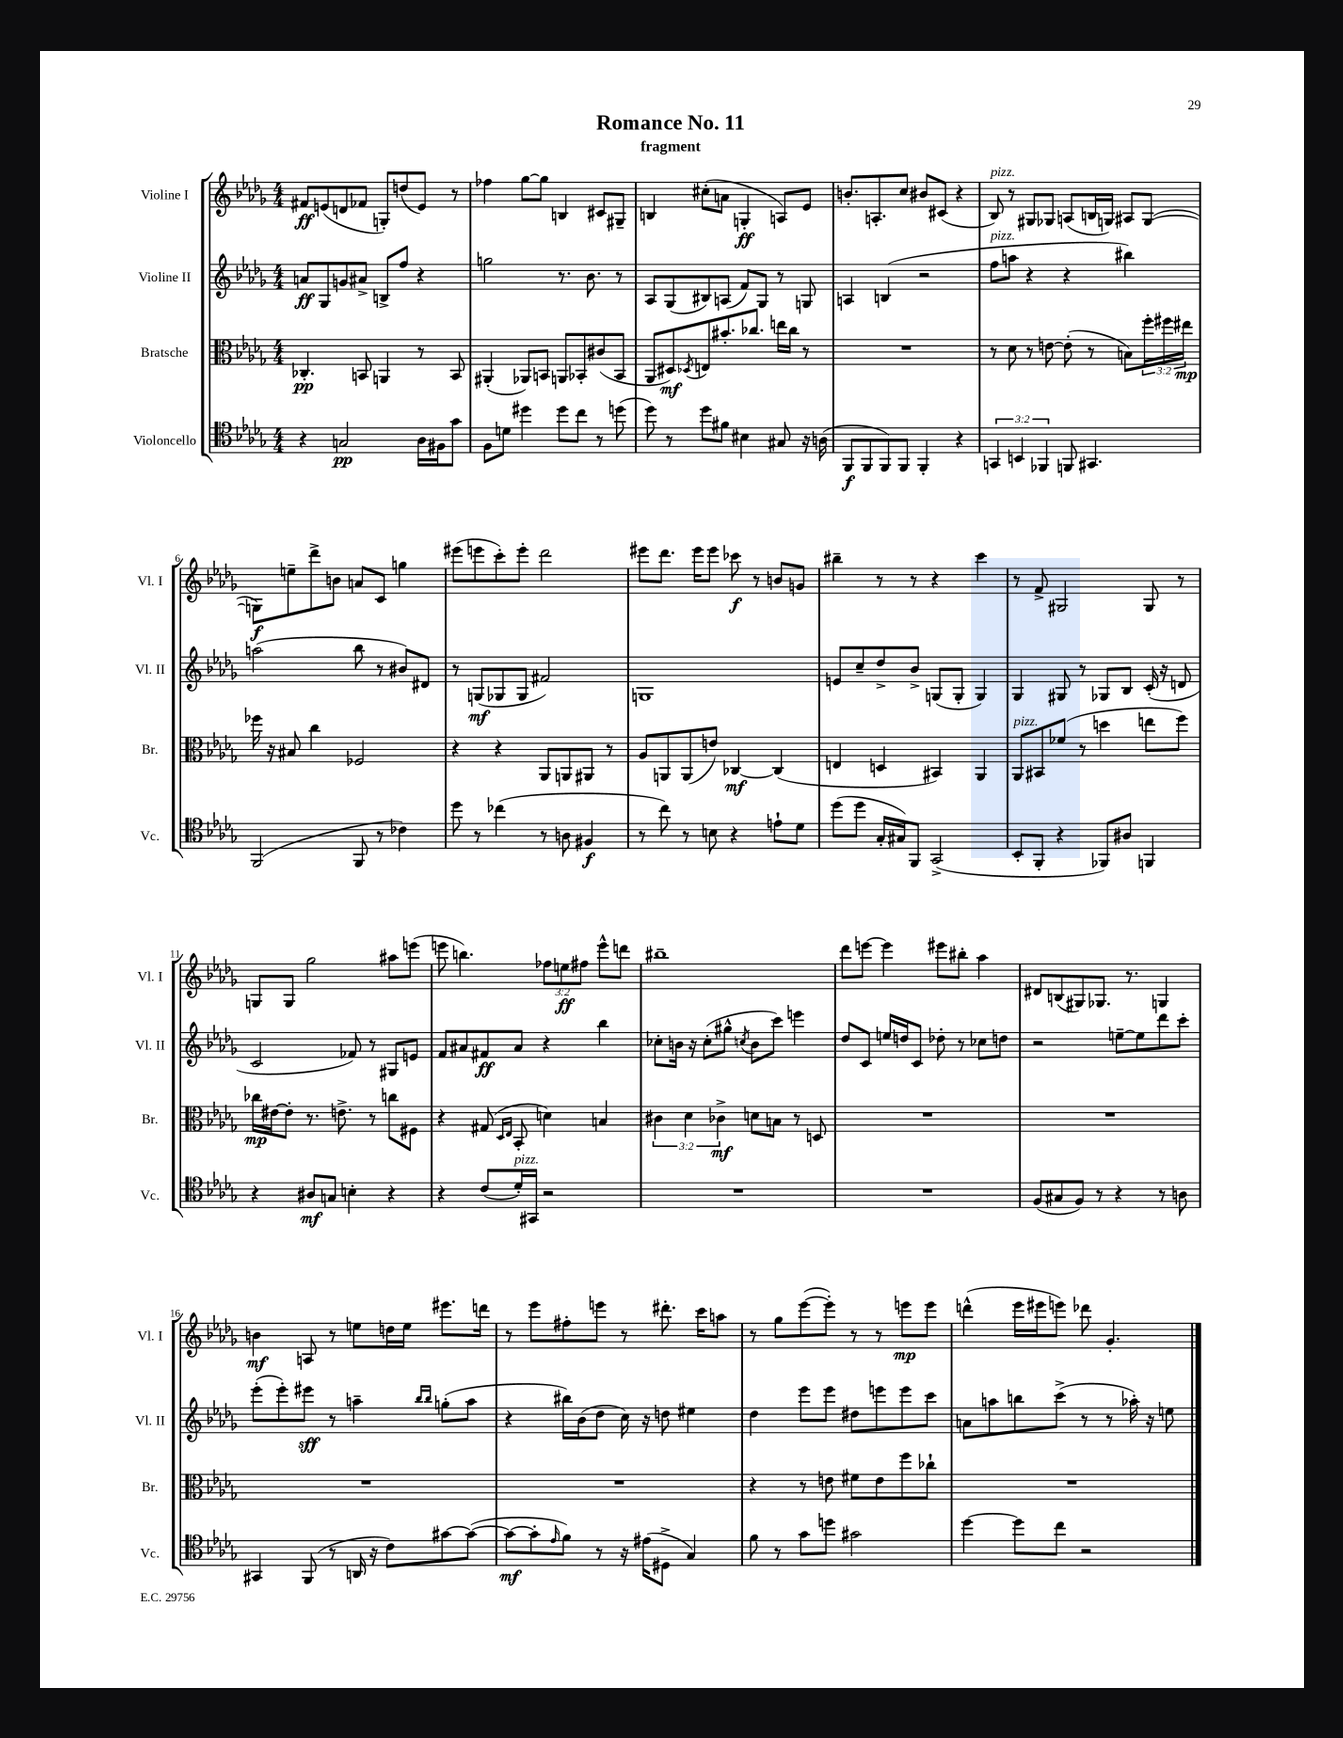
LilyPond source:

\header { title = "Romance No. 11" subtitle = "fragment" }
<<
\new StaffGroup <<
\new Staff = "s0" \with { instrumentName = "Violine I" shortInstrumentName = "Vl. I" } {
    \clef treble \key des \major \numericTimeSignature \time 4/4 \override Staff.TupletNumber.text = #tuplet-number::calc-fraction-text
    fis'8\ff e'8( d'8 fes'8 g8-.) d''8( e'8) r8 |
    fes''4 ges''8~ ges''8 b4 cis'8 gis8-- |
    b4 cis''8-.( a'8 g4-.\ff a8) ees'8 |
    b'8.-. a8.-. c''8 bis'8 cis'8( r4 |
    bes8^\markup { \italic "pizz." }) r8 gis8 ges8 a8( b16 g16) ais8 g8~( |
    g8\f) e''8-- des'''8-> b'8 a'8 c'8 g''4 |
    eis'''8( e'''8 c'''8-.) e'''8-. des'''2 |
    eis'''8 des'''8. eis'''16 eis'''8 ces'''8\f r8 b'8 g'8 |
    bis''4-- r8 r8 r4 c'''4 |
    r8 f'8-> gis2 gis8 r8 |
    g8 g8 ges''2 ais''8 e'''8( |
    e'''8 b''4.) \tuplet 3/2 { fes''8 e''8\ff fis''8 } e'''8-^ d'''8 |
    bis''1-- |
    des'''8 e'''8~ e'''4 eis'''8 bis''8-. aes''4 |
    dis'8 b8( gis8) ges8. r8. g4 |
    b'4\mf a8 r8 e''8 d''16 e''16 eis'''8. d'''16 |
    r8 ees'''8 fis''8-. e'''8 r8 dis'''8.-. c'''16 a''8 |
    r8 ges''8 ees'''8~( ees'''8-.) r8 r8 e'''8\mp e'''8 |
    d'''4-^( ees'''16 eis'''16 e'''8) des'''8 ges'4.-. \bar "|." |
}
\new Staff = "s1" \with { instrumentName = "Violine II" shortInstrumentName = "Vl. II" } {
    \clef treble \key des \major \numericTimeSignature \time 4/4
    a'8\ff ges8 g'8 ais'8-> b8-> f''8 r4 |
    g''2 r8. bes'8. r8 |
    aes8 ges8( bis8) a8( f'8) ges8 r8 g8 |
    a4 b4( r2 |
    f''8^\markup { \italic "pizz." } a''8 r4 r4 bis''4) |
    a''2( bes''8 r8 bis'8) dis'8 |
    r8 g8\mf( ges8 ges8 fis'2) |
    g1 |
    e'8 c''8-- des''8-> bes'8-> g8( g8-. g4) |
    ges4 gis8 r8 ges8 bes8 c'16-.( r16 d'8 |
    c'2 fes'8) r8 gis8 e'8 |
    f'8 ais'8 fis'8\ff ais'8 r4 bes''4 |
    ces''8-. b'16 r16 ces''8-.( gis''8-^ \acciaccatura { c''8 } b'8 c'''8) e'''4 |
    des''8 c'8 e''16 d''16 c'8 des''8-. r8 ces''8 d''8 |
    r2 e''8~-- e''8 des'''8 c'''8-. |
    ees'''8-.( ees'''8-.) eis'''8\sff r8 a''4-- \grace { bes''16 bes''16 } g''8-.( a''8 |
    r4 bis''16) bes'16( des''8 c''16) r16 d''8 eis''4 |
    des''4 ees'''8 ees'''8 dis''8 e'''8 e'''8 c'''8 |
    a'8 a''8 b''8 c'''8->( r8 r8 aes''16-.) r16 e''8 \bar "|." |
}
\new Staff = "s2" \with { instrumentName = "Bratsche" shortInstrumentName = "Br." } {
    \clef alto \key des \major \numericTimeSignature \time 4/4 \override Staff.TupletNumber.text = #tuplet-number::calc-fraction-text
    ces4.-.\pp b,8 a,4 r8 b,8 |
    ais,4-.( aes,8) b,8 a,8 bes,8-. cis'8( bes,8 |
    aes,8 dis8\mf) \acciaccatura { des8 } e8 bis'8.-. ces''8. e''16 ces''16 r8 |
    R1 |
    r8 des'8 r8 e'8~ e'8-.( r8 b8) \tuplet 3/2 { f''16-. fis''16 eis''16\mp } |
    fes''16 r16 bis8 c''4 fes2 |
    r4 r4 aes,8 a,8 ais,8 r8 |
    aes8 a,8 a,8( e'8) ces4~\mf ces4( |
    e4 d4 bis,4) aes,4 |
    aes,8^\markup { \italic "pizz." } bis,8 fes'8( r8 d''4 e''8 f''8) |
    ces''16\mp eis'16~ eis'8-. r8. e'8.-> r8 c''8 fis8 |
    r4 gis8( \grace { des16 ees16 } bes,8-. d'4) b4 |
    \tuplet 3/2 { cis'4 des'4 ces'4->\mf } d'8 b8 r8 d8 |
    R1 |
    R1 |
    R1 |
    R1 |
    r4 r8 e'8 fis'8 e'8 f''8 ces''8-! |
    R1 \bar "|." |
}
\new Staff = "s3" \with { instrumentName = "Violoncello" shortInstrumentName = "Vc." } {
    \clef tenor \key des \major \numericTimeSignature \time 4/4 \override Staff.TupletNumber.text = #tuplet-number::calc-fraction-text
    r4 g2\pp aes16 fis16 ges'8 |
    f8 d'8 dis''4 dis''8 c''8 r8 d''8( |
    des''8) r8 des''8 fis'8 bis4 gis8 r16 a16( |
    f,8\f f,8 f,8) f,8 f,4-. r4 |
    \tuplet 3/2 { g,4 b,4 fes,4 } f,8 gis,4. |
    f,2( f,8 r8 ces'4) |
    des''8 r8 ces''4( r8 a8 fis4\f |
    r8 c''8) r8 b8 r4 e'8-! des'8 |
    des''8( des''8 ges16-. gis16) f,8 ges,2->( |
    bes,8-. f,8-. r4 fes,8) ais8 f,4 |
    r4 ais8\mf g8 b4-. r4 |
    r4 c'8( des'16-.^\markup { \italic "pizz." }) gis,16 r2 |
    R1 |
    R1 |
    f8( gis8 f8) r8 r4 r8 a8 |
    gis,4 f,8( r8 a,16 r16 c'8) gis'8~ gis'8~( |
    gis'8~\mf gis'8-. \grace { ees'16 } f'8) r8 r16 eis'16( dis8-> ges4) |
    f'8 r8 ges'8 d''8 gis'2 |
    des''4~ des''8 c''8 r2 \bar "|." |
}
>>
>>
